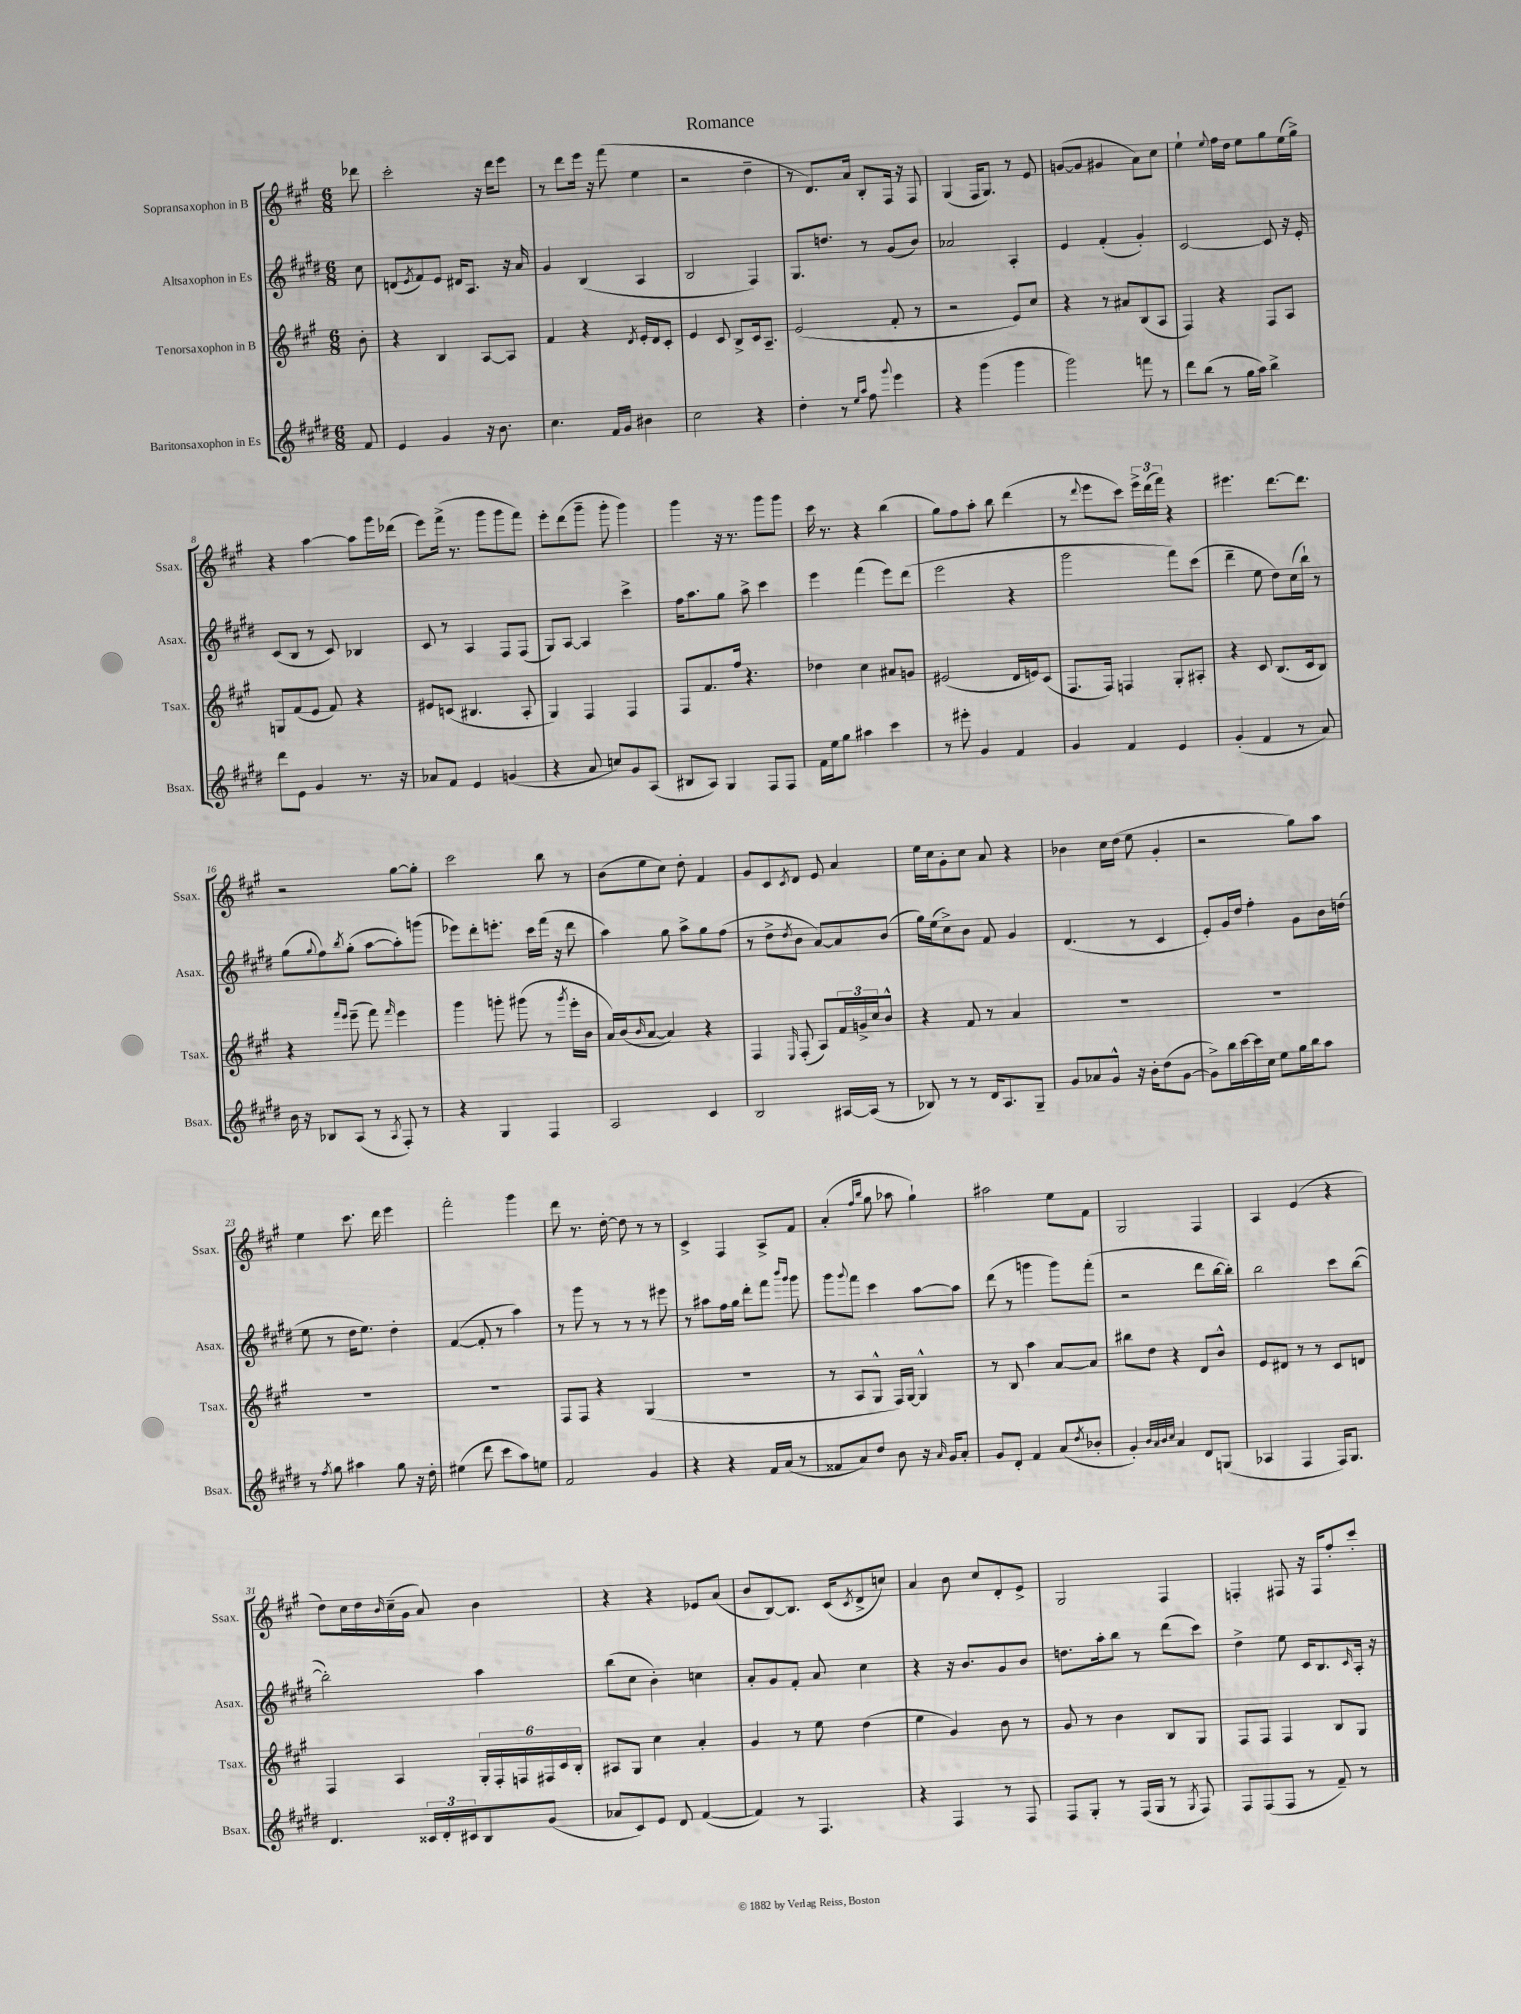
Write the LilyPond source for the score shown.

\header { title = "Romance" }
<<
\new StaffGroup <<
\new Staff = "s0" \with { instrumentName = "Sopransaxophon in B" shortInstrumentName = "Ssax." } {
    \clef treble \key a \major \numericTimeSignature \time 6/8 \partial 8
    des'''8 |
    cis'''2-. r16 d'''16 e'''8 |
    r8 d'''8 e'''16 r16 fis'''8( e''4 |
    r2 d''4-- |
    r8 d'8.) a'16 b8-. fis16 r16 fis8 |
    gis4( fis16 gis8.) r8 e'8 |
    g'8~( g'8 gis'4 a'8) cis''8 |
    e''4-! \appoggiatura { e''8 } fis''16 d''16 e''8 gis''8 e''16( gis''16->) |
    r4 a''4~ a''8 gis'''16 des'''16( |
    e'''8) fis'''16->( r8. gis'''8 gis'''8 fis'''8) |
    e'''8-. d'''8( gis'''8-- gis'''8-. gis'''4) |
    gis'''4 r16 r8. gis'''8 gis'''8 |
    cis'''16 r8. r4 b''4( |
    gis''8) fis''8 a''8-. b''8 d'''4( |
    r8 \appoggiatura { d'''8 } e'''8 cis'''8) \tuplet 3/2 { e'''16-> d'''16( fis'''16) } r4 |
    eis'''4. d'''8.~ d'''8. |
    r2 gis''8~ gis''8-. |
    cis'''2 b''8 r8 |
    b'8( e''8 cis''8) d''8-. fis'4 |
    gis'8 cis'8 \acciaccatura { cis'8 } d'8 e'8 a'4 |
    e''16 cis''16 gis'8-. cis''8 a'8 r4 |
    bes'4 cis''16 d''16( e''8 gis'4-. |
    r2 gis''8) a''8 |
    e''4 cis'''8. d'''16 e'''4 |
    fis'''2-. gis'''4 |
    d'''8 r8. d''16~-. d''8 r8 r8 |
    cis'4-> fis4 a8-> fis'8 |
    a'4-.( \grace { fis''16 b''16 } gis''8 aes''8 gis''4-!) |
    ais''2 e''8 fis'8 |
    gis2 fis4 |
    a4 e'4( r4 |
    d''8) cis''16 d''16 \grace { b'16 } cis''16--( gis'16 a'8) b'4 |
    r4 r4 ees'8 a'8( |
    b'8 b8~) b8. cis'16( \acciaccatura { cis'8 } d'8-> c''8) |
    a'4 b'8 cis''8 d'8-. e'8-> |
    gis2 fis4 |
    f4-. fis8 r16 fis16 fis''8-. cis'''8-. \bar "|." |
}
\new Staff = "s1" \with { instrumentName = "Altsaxophon in Es" shortInstrumentName = "Asax." } {
    \clef treble \key e \major \numericTimeSignature \time 6/8 \partial 8
    cis''8 |
    d'8( \acciaccatura { e'8 } fis'8) e'8 dis'16 a8. r16 a'16 |
    gis'4 b4( a4 |
    b2 fis4) |
    gis8. d''8. r8 gis'8( b'8) |
    aes'2 a4-. |
    e'4 fis'4-.( gis'4-.) |
    cis'2~ cis'8 r16 e'16-. |
    cis'8( b8 r8 cis'8) bes4 |
    cis'8 r8 a4 fis8 fis8( |
    gis8) a8~ a4 cis'''4-> |
    fis''16 a''8. gis''8 a''8-> cis'''4 |
    e'''4 fis'''4( e'''8) dis'''8( |
    e'''2 r4 |
    gis'''2 fis'''8) cis'''8( |
    dis'''4-- e''8 dis''8) cis''16( b''16-!) r8 |
    gis''8( \appoggiatura { gis''8 } fis''8) \acciaccatura { b''8 } gis''8-.( a''8~ a''8-.) g'''8( |
    ees'''8) dis'''8-. e'''8.-. cis'''16 fis'''16( r16 dis'''8 |
    a''4) gis''8 a''8-> gis''8 fis''8( |
    r8 dis''8-> \acciaccatura { dis''8 } b'8 a'8~) a'8 b'8( |
    gis''16) e''16( cis''8->) b'8 fis'8 gis'4 |
    dis'4.( r8 cis'4 |
    e'8-.) gis'16 dis''16 fis''4-. gis'8 b'16 d''16( |
    e''8 r8 dis''16 e''8.) dis''4-. |
    fis'4~( fis'8-. r8 a''4) |
    r8 gis'''8 r8 r8 r8 eis'''8 |
    r8 ais''8 fis''16 gis''16 dis'''8-. fis'''8 \grace { b'''16 gis'''16 } gis'''8 |
    gis'''8 \appoggiatura { gis'''8 } fis'''8 cis'''4 a''8~ a''8 |
    dis'''8( r8 g'''4 g'''8) fis'''8-.( |
    r2 dis'''8 b''16~ b''16-.) |
    b''2 cis'''8 b''8~( |
    b''2-.) a''4 |
    b''8( cis''8 b'4-.) c''4 |
    a'8-. gis'8 fis'8-. a'8 cis''4 |
    r4 r16 b'8. gis'8 b'8 |
    d''8. a''16-. b''8 r8 dis'''8( cis'''8) |
    dis''4-> e''8 cis'16 b8. \grace { cis'16 } a16-. r16 \bar "|." |
}
\new Staff = "s2" \with { instrumentName = "Tenorsaxophon in B" shortInstrumentName = "Tsax." } {
    \clef treble \key a \major \numericTimeSignature \time 6/8 \partial 8
    b'8-. |
    r4 b4 a8~ a8 |
    fis'4 r4 \acciaccatura { d'8 } e'16-. d'16 cis'8-. |
    e'4 cis'8 b8-> cis'16 a8.-- |
    e'2( fis'8-. r8 |
    r2 e'8) cis''8 |
    r4 r8 ais'8 b8( a8 |
    fis4) r4 fis8 a8 |
    g8 fis'8( e'8 fis'8) r4 |
    eis'8 c'8( bis4. a8-. |
    gis4) fis4 fis4 |
    fis8 fis'8. fis''16 r4. |
    des''4 cis''4 ais'8 g'8 |
    eis'2( d'16 e'16) cis'8( |
    fis8. fis16) f4 gis8-. ais8-. |
    r4 cis'8 b8.( cis'16 b8) |
    r4 \grace { fis'''16 e'''16 } e'''8--( fis'''8) \grace { fis'''16 } e'''4 |
    gis'''4 g'''8-. gis'''8( r8 \acciaccatura { gis'''8 } e'''16-. b'16 |
    a'16) b'16( \grace { b'16 } a'8~ a'4) r4 |
    fis4 \grace { e16 } fis8-.( a8) \tuplet 3/2 { fis'16 g'16-> cis''16 } b'8-^ |
    r4 fis'8 r8 a'4 |
    R2. |
    R2. |
    R2. |
    R2. |
    fis8 fis8 r4 gis4( |
    R2. |
    r8 a8 gis8-^ fis16) gis16~ gis4-^ |
    r8 b8 a''4 a'8~ a'8 |
    bis''8 d''8 r4 d'8 b'8-^ |
    e'8 dis'8 r8 r8 cis'8 d'8 |
    fis4 a4 \tuplet 6/4 { gis16-. fis16-. f16 fis16 cis'16 b16-. } |
    ais8 gis8 cis''4 a'4-. |
    gis'4 r8 e''8 d''4( |
    e''4 gis'4) b'8 r8 |
    gis'8 r8 b'4 b8 gis8 |
    fis8 fis8 fis4 b8 gis8 \bar "|." |
}
\new Staff = "s3" \with { instrumentName = "Baritonsaxophon in Es" shortInstrumentName = "Bsax." } {
    \clef treble \key e \major \numericTimeSignature \time 6/8 \partial 8
    fis'8 |
    e'4 gis'4 r16 b'8. |
    cis''4. fis'16 gis'16 bis'4 |
    cis''2 r4 |
    dis''4-. r8 \grace { e''16 a''16 } fis''8 \appoggiatura { gis'''8 } e'''4 |
    r4 gis'''4( gis'''4 |
    gis'''2) f'''8 r8 |
    dis'''8 b''8( r8 gis''16 a''16) b''4-> |
    dis'''8 e'8 gis'4 r8. r16 |
    aes'8 fis'8 e'4 g'4( |
    r4 a'8 c''8) gis'8 a8( |
    bis8 a8) gis4 fis8 fis8 |
    fis'16 e''16 gis''8 ais''4 cis'''4 |
    r8 eis'''8-. gis'4 fis'4 |
    gis'4 fis'4 e'4 |
    gis'4-.( fis'4 r8 a'8) |
    b'16 r16 bes8 a8( r8 \acciaccatura { a8 } fis8-.) r8 |
    r4 gis4 fis4 |
    a2 cis'4 |
    b2 ais16~ ais16( r8 |
    bes8) r8 r8 dis'16 a8. gis8-- |
    gis'8 aes'8 gis'8-^ r16 b'16-. dis''8( gis'8~ |
    gis'8->) b''16 cis'''16~ cis'''16 cis''16 e''8 gis''16 b''16 a''8 |
    r8 \acciaccatura { fis''8 } gis''8 ais''4 gis''8 r16 dis''16-. |
    eis''4( dis'''8 cis'''8 a''8) e''8 |
    fis'2 gis'4 |
    r4 r4 fis'16 a'16( r8 |
    fisis'8 a'8) dis''8 b'8 r16 \grace { a'16 } gis'16 a'8-. |
    gis'8 dis'8-. fis'4 a'8( \acciaccatura { dis''8 } bes'8-. |
    gis'4-.) \grace { b'32 a'32 b'32 cis''32 } a'4 dis'8 g8( |
    aes4 fis4 fis16) gis8. |
    dis'4. \tuplet 3/2 { cisis'16 dis'16-. cis'16 } b8 gis'8( |
    aes'8 cis'8) e'8 dis'8 fis'4~( |
    fis'4) r8 fis4. |
    r4 fis4 r8 fis8 |
    fis8 gis8-. r8 fis16( gis16 r8 \acciaccatura { gis8 } fis8) |
    fis8 fis8( fis8 r8 fis'8--) r8 \bar "|." |
}
>>
>>
